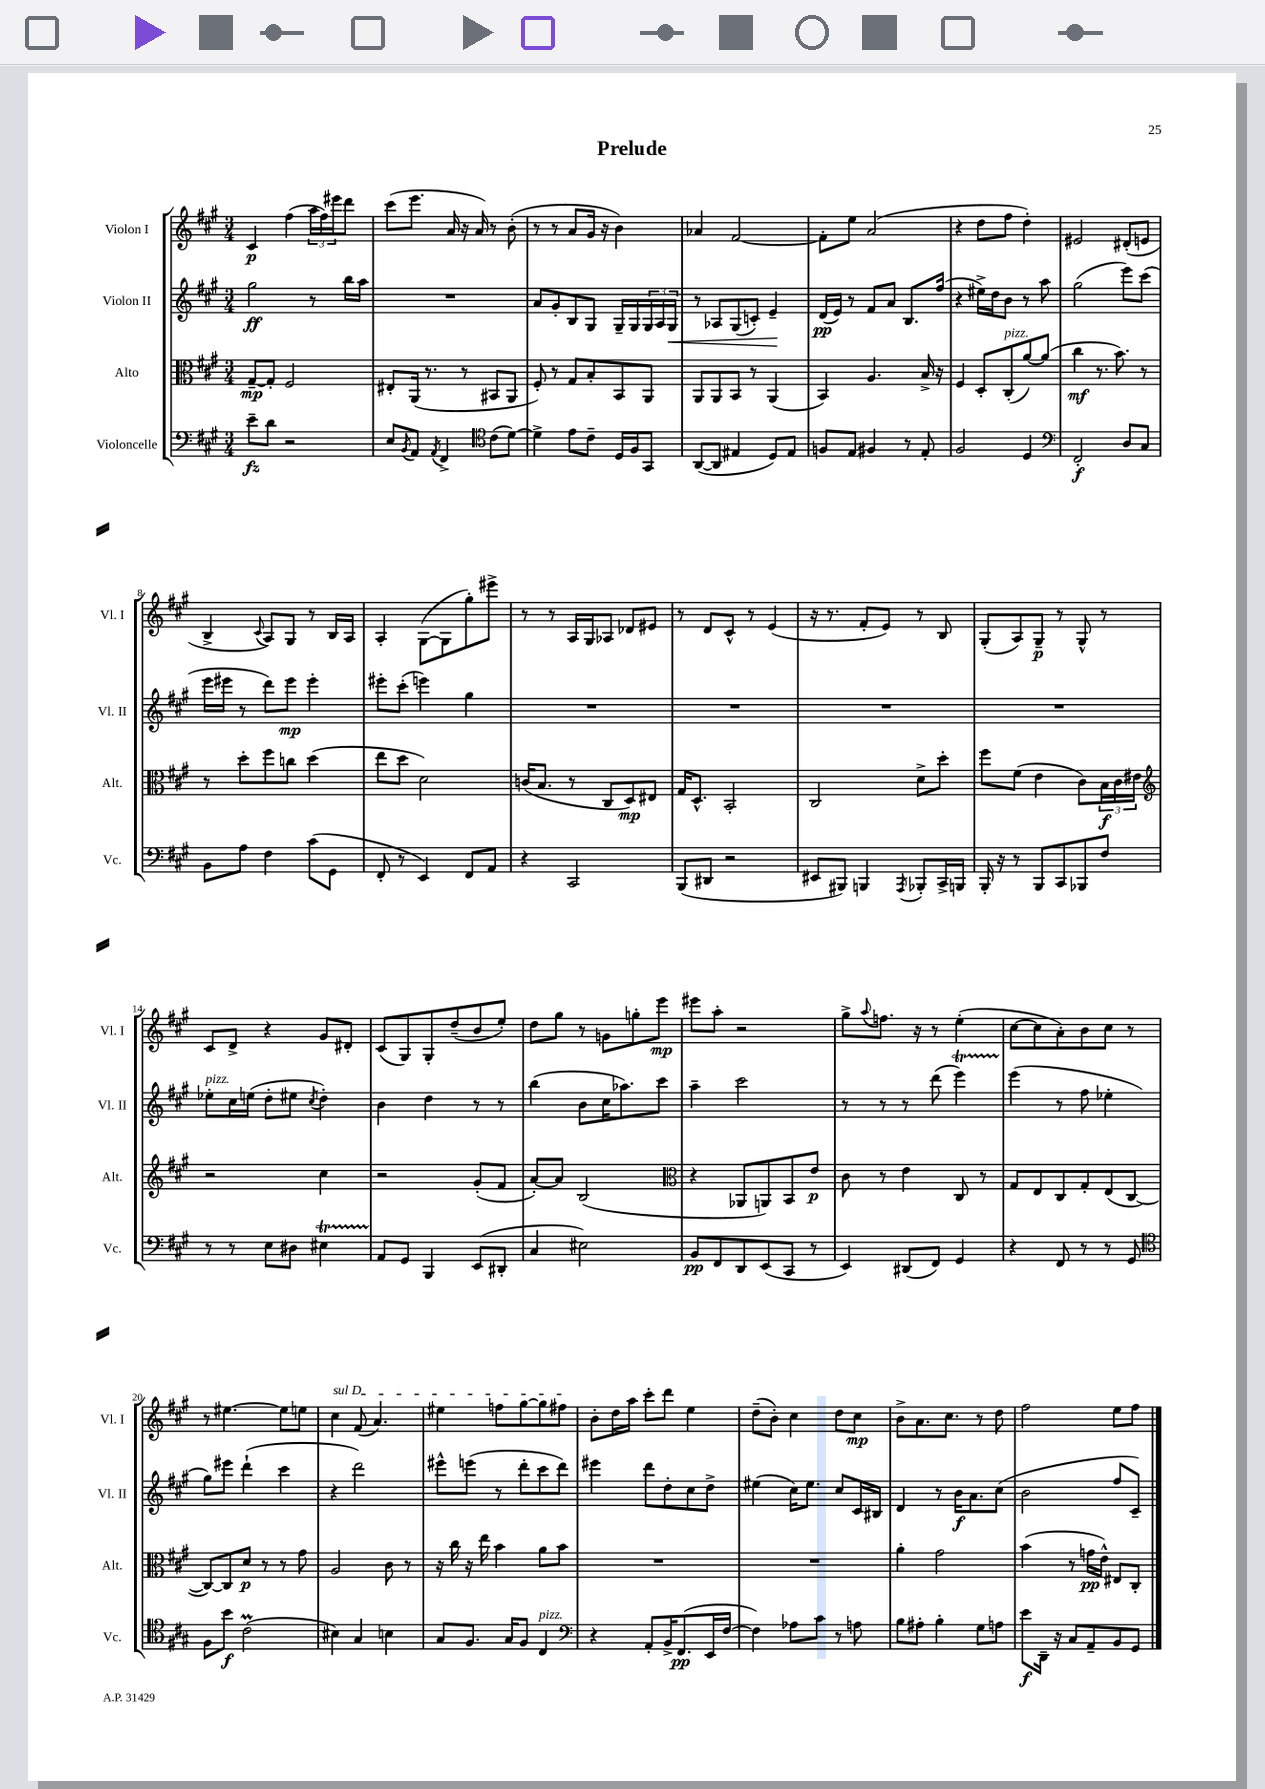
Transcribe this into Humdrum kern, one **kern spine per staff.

**kern	**kern	**kern	**kern
*staff4	*staff3	*staff2	*staff1
*clefF4	*clefC3	*clefG2	*clefG2
*k[f#c#g#]	*k[f#c#g#]	*k[f#c#g#]	*k[f#c#g#]
*M3/4	*M3/4	*M3/4	*M3/4
8e~	[8G#~	2gg#	4c#
8d	8G#']	.	.
2r	2F#	.	(4ff#
.	.	8r	24aa
.	.	.	24ff#)
.	.	.	24eee#
.	.	16bb	8ddd
.	.	16aa	.
=	=	=	=
8E	8E#'	2.r	(8ccc#
8qBB	.	.	.
8AA	(16AA	.	8.eee
.	8.r	.	.
8qAA	.	.	.
4FF#^	.	.	.
.	.	.	16a
.	8r	.	16r
.	.	.	16a)
*clefC4	*	*	*
(8c#	8BB#	.	8r
[8d)	8AA	.	(8b'
=	=	=	=
4d^]	8F#')	8a	8r
.	8r	8g#'	8r
8e	8G#	8B	8a
8c#~	8B'	8G#	16g#
.	.	.	16r
16D	8BB	16G#~	4b)
16F#	.	16G#	.
8GG#	8AA	24G#	.
.	.	24A	.
.	.	24G#	.
=	=	=	=
([8AA	8AA	8r	4a-
8AA]	8AA	8A-	.
4E#	8BB	(8G#	[2f#
.	8r	8c')	.
8D)	(4AA	4e~	.
8E#	.	.	.
=	=	=	=
8F	4BB)	(16d	8f#']
.	.	16e)	.
8E	.	8r	8ee
4F#	4.A	8f#	(2a
.	.	8a	.
8r	.	8.B	.
8E'	16B^	.	.
.	16r	(16ff#	.
=	=	=	=
2F#	4F#	4r	4r
.	8D'	16ee#^)	8dd
.	.	16dd	.
.	(8C#'	8b	8ff#
4D	[8a)	8r	4dd')
.	(8a]	8aa	.
=	=	=	=
*clefF4	*	*	*
2FF#'	4cc#	(2gg#	2e#
.	8.r	.	.
.	8.b)	.	.
8D	.	8eee)	(8d#'
8C#	8r	(8ccc#	8e
=	=	=	=
8BB	8r	16eee	4B^
.	.	16eee#	.
8A	8dd'	8r	.
.	.	.	8qqc#
4F#	8ff#	8ddd)	8A)
.	8cc	8eee#	8G#
(8c#	(4dd	4eee#'	8r
8GG#	.	.	16B
.	.	.	16A
=	=	=	=
8FF#'	8ee	8eee#'	4A'
8r	8dd	(8ccc#'	.
4EE)	2d)	4eee)	([8G#
.	.	.	8G#]
8FF#	.	4gg#	8gg#')
8AA	.	.	8eee#^
=	=	=	=
4r	(16c	2.r	8r
.	8.B	.	.
.	.	.	8r
2CC#	8r	.	16A
.	.	.	16G#
.	8C#	.	8A-
.	8D)	.	8d-
.	8E#	.	8e#
=	=	=	=
(8BBB	16G#	2.r	8r
.	8.D^^	.	.
8DD#	.	.	8d
2r	2BB'	.	8c#^^
.	.	.	8r
.	.	.	(4e
=	=	=	=
8EE#	2C#	2.r	16r
.	.	.	8.r
8BBB#)	.	.	.
4BBB	.	.	8f#'
.	.	.	8e)
8qAAA	.	.	.
8BBB-'	8d^	.	8r
16CC#^	8dd'	.	8B
16BBB	.	.	.
=	=	=	=
16BBB'	8ff#	2.r	(8G#'
16r	.	.	.
8r	(8f#	.	8A)
8BBB	4e	.	8G#~
8CC#	.	.	8r
8BBB-	8c#)	.	8G#^^
8F#	24B	.	8r
.	24c#	.	.
.	24e#	.	.
=	=	=	=
*	*clefG2	*	*
8r	2r	8ee-'	8c#
8r	.	16cc#	8d^
.	.	(16ee	.
8E	.	8dd'	4r
8D#	.	8ee#	.
.	.	8qcc#	.
4E#	4cc#	4dd')	8g#
.	.	.	8d#'
=	=	=	=
8AA	2r	4b	(8c#
8GG#	.	.	8G#)
4BBB	.	4dd	8G#'
.	.	.	(8dd~
(8EE	(8g#'	8r	8b
8DD#'	8f#	8r	8ee')
=	=	=	=
4C#	[8a')	(4bb	8dd
.	8a]	.	8gg#
2E#)	(2B	8b	8r
.	.	16cc#	8g
.	.	8.aa-)	.
.	.	.	8gg'
.	.	8ccc#	8eee
=	=	=	=
*	*clefC3	*	*
8BB	4r	4aa~	8eee#
8FF#	.	.	8aa'
8DD	8AA-	2ccc#	2r
(8EE	8AA)	.	.
8CC#	8BB	.	.
8r	8e	.	.
=	=	=	=
4EE)	8c#	8r	8gg#^
.	.	.	8qqaa
.	8r	8r	8.ff
(8DD#	4e	8r	.
.	.	.	16r
8FF#)	.	(8ddd	8r
4GG#	8C#	4eee)	(4ee'
.	8r	.	.
=	=	=	=
4r	8G#	(4eee	[8cc#
.	8E	.	8cc#]
8FF#	8C#	8r	8a')
8r	8G#'	8ff#	8b
8r	(8E	4ee-'	8cc#
8GG#	[8C#	.	8r
=	=	=	=
*clefC4	*	*	*
8F#	8C#_)	8gg#)	8r
8b	8C#]	8eee#	[4.ee#
(2c#	8d	(4ddd`	.
.	8r	.	.
.	8r	4ccc#	8ee#]
.	8g#	.	8ee
=	=	=	=
4B#)	2A	4r	4cc#
4G#	.	2ddd)	(8f#
.	.	.	4.a)
4B	8c#	.	.
.	8r	.	.
=	=	=	=
8G#	16r	8eee#^^	4ee#
.	16cc#	.	.
8.F#	16r	(8eee	.
.	16ee	.	.
.	4b	8r	8ff
16G#	.	.	.
8F#	.	8ddd'	[8gg#
4C#	8a	8ccc#	8gg#]
.	8b	8ddd)	8ff#
=	=	=	=
*clefF4	*	*	*
4r	2.r	4eee#	8b'
.	.	.	16dd
.	.	.	16aa
8AA'	.	8ddd	8ccc#'
16BB^	.	8dd'	8ddd
(8.FF#	.	.	.
.	.	8cc#	4ee
16EE	.	8dd^	.
[16F#	.	.	.
=	=	=	=
4F#])	2.r	(4ee#	(8dd~
.	.	.	8b')
8A-	.	16cc#)	4cc#
.	.	8.ee#	.
8c#	.	.	.
8r	.	8cc#	8dd
8A	.	16c#	8cc#
.	.	16B#	.
=	=	=	=
8B	4a'	4d	8b^
8A#'	.	.	8.a
4B'	2g#	8r	.
.	.	.	8.cc#
.	.	16b	.
.	.	8.a	.
8G#	.	.	8r
8A	.	(8cc#	8dd
=	=	=	=
8e	(4b	2b	2ff#
16DD~	.	.	.
16r	.	.	.
8C#	8r	.	.
8AA~	16g	.	.
.	16e^^)	.	.
8BB	8E#	8ff#	8ee
8GG#	8C#'	8c#~)	8ff#
==	==	==	==
*-	*-	*-	*-
